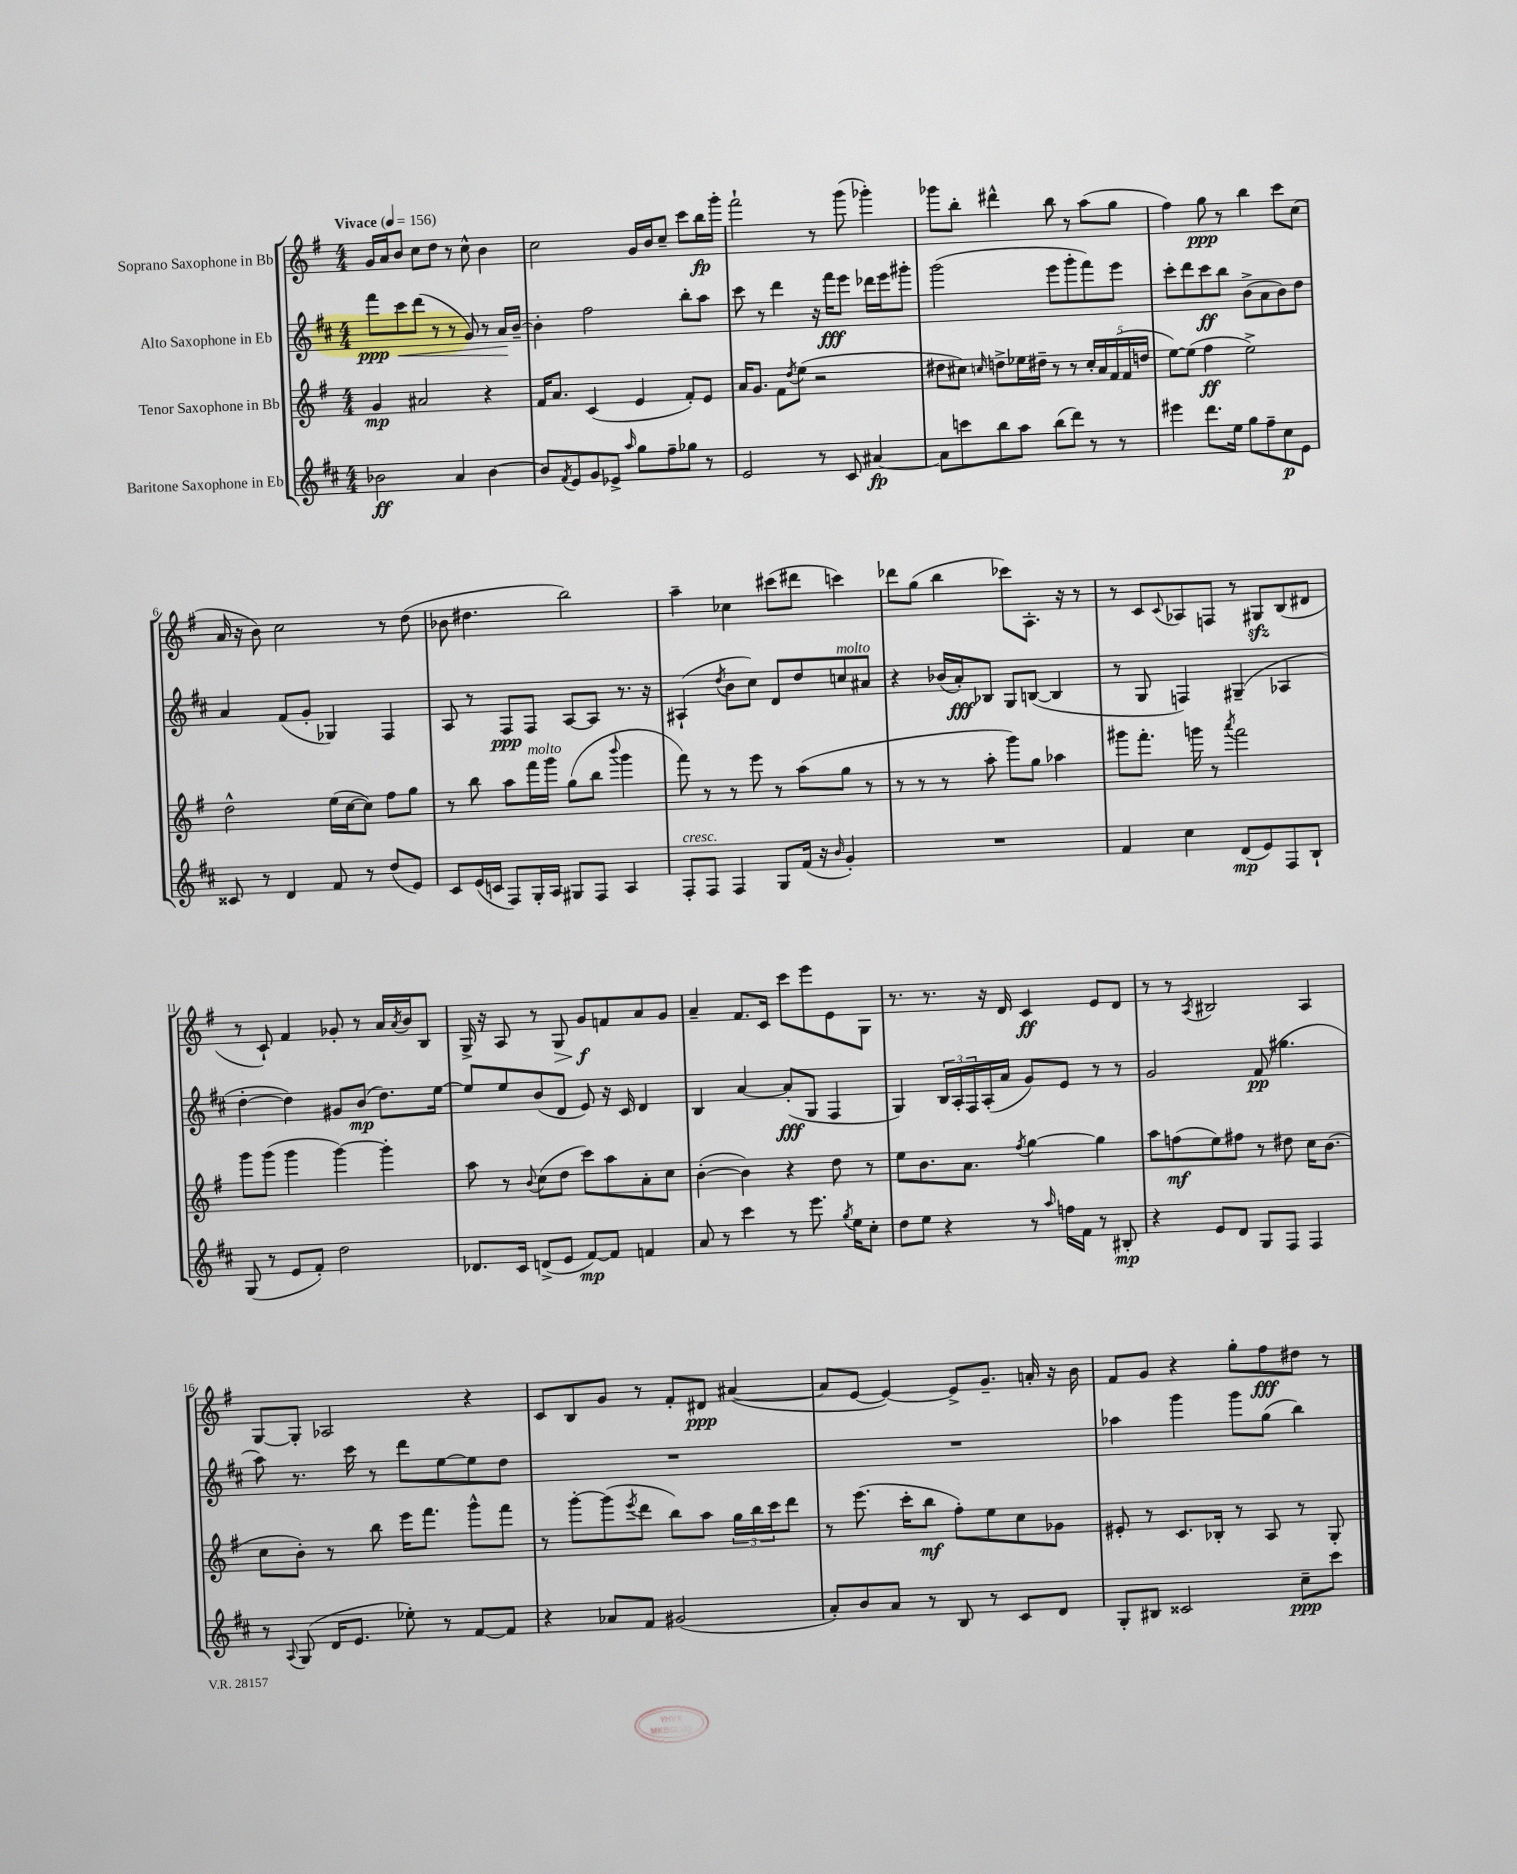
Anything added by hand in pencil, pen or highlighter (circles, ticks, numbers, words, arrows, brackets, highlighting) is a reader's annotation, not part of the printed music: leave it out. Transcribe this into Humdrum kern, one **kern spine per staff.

**kern	**kern	**kern	**kern
*staff4	*staff3	*staff2	*staff1
*clefG2	*clefG2	*clefG2	*clefG2
*k[f#c#]	*k[f#]	*k[f#c#]	*k[f#]
*M4/4	*M4/4	*M4/4	*M4/4
*MM156	*MM156	*MM156	*MM156
2b-	4g	8fff#	16g
.	.	.	16a
.	.	8ccc#	8b
.	2a#	(8ddd	8cc
.	.	8r	8dd
4a	.	8r	8r
.	.	8g)	8cc^^
[4b-	4r	8r	4b
.	.	16a	.
.	.	[16b~	.
=	=	=	=
8b-]	16f#	4b']	2cc
.	8.a	.	.
8qf#	.	.	.
8e	.	.	.
8g	(4c	2ff#	.
8e-^	.	.	.
16qqaa	.	.	.
8gg	4e	.	16g
.	.	.	16b
8ff#~	.	.	8cc~
8gg-	8f#')	8bb'	8ccc
8r	8e	8aa	16bb
.	.	.	16ggg'
=	=	=	=
2e	16a	8ccc#	2fff#`
.	8.g	.	.
.	.	8r	.
.	8f#	4ddd	.
.	8qdd	.	.
.	(8ee	.	.
8r	2r	16r	8r
.	.	16fff#	.
8c#	.	8eee	(8ggg
[4a#	.	16ddd-	4ggg-')
.	.	16eee	.
.	.	8ggg#'	.
=	=	=	=
8a#]	8dd#	(2ggg	8ggg-
8ccc	8cc#)	.	8bb'
.	16qqcc	.	.
8bb	8dd^	.	4ddd#^^
8aa	16ee-	.	.
.	16dd#~	.	.
(8bb	8r	8eee	8bb
8ddd)	8r	8ggg'	8r
8r	20cc'	8fff#)	(8aa
.	20a	.	.
.	(20f#	.	.
8r	.	8eee	8gg
.	20f#	.	.
.	20dd	.	.
=	=	=	=
4eee#	[8ee)	8ccc#'	4ff#)
.	(8ee]	8ddd	.
8.ddd	4ff#	8ccc#	8gg
.	.	8bb	8r
16ee	.	.	.
8gg	2ee^)	(8b^	4bb
8ff#~	.	8a	.
8cc#	.	8b)	8ccc
8e	.	8dd	(8cc
=	=	=	=
8c##	2dd^^	4a	16a
.	.	.	16r
8r	.	.	8b)
4d	.	(8f#	2cc
.	.	8g'	.
8f#	(16ee	4G-)	.
.	[16cc	.	.
8r	8cc])	.	.
(8dd	8ff#	4F#	8r
8e)	8gg	.	(8dd
=	=	=	=
8c#	8r	8A	8b-
(16e	8bb	8r	4.dd#
16c	.	.	.
8F#)	8aa	8F#	.
16G'	16fff#	8F#	.
16A	16ggg	.	.
8G#	(8gg	[8A	2bb)
8F#	8bb	8A]	.
.	8qqbbb	.	.
4A	4ggg	8.r	.
.	.	16r	.
=	=	=	=
8F#'	8fff#)	(4A#`	4aa~
8F#	8r	.	.
.	.	8qdd	.
4F#	8r	8b	4cc-
.	8eee	8cc#)	.
8G	8r	8d	(8ccc#
(16f#	(8aa	8dd	8ddd#
16r	.	.	.
16qqb	.	.	.
4g')	8gg	8cc	4ccc)
.	8r	8a#	.
=	=	=	=
1r	8r	4r	8ddd-
.	8r	.	(8gg
.	8r	(16b-	4bb
.	.	16a')	.
.	8aa'	8B-	.
.	8ggg)	8G	8ccc-)
.	8gg	([8B	8.A'
.	4aa-	4B]	.
.	.	.	16r
.	.	.	8r
=	=	=	=
4f#	8ggg#	8r	8r
.	8.fff#'	8G	8c
.	.	.	8qqc
4cc#	.	4F)	8A-
.	16ggg	.	.
.	8r	.	8F
.	8qaaa	.	.
(8d	2fff#	(4G#~	8r
8e)	.	.	8G#
8F#	.	4A-	(8B
8B`	.	.	8d#
=	=	=	=
(8G	8ggg	[4dd'	8r
8r	(8ggg	.	8c`)
8e	4ggg	4dd])	4f#
8f#')	.	.	.
2dd	[4ggg)	8g#	8g-'
.	.	(8b	8r
.	4ggg']	8.dd)	16a
.	.	.	8qa
.	.	.	16b
.	.	.	8B
.	.	[16ee	.
=	=	=	=
8.d-	8aa	8ee]	16G^
.	.	.	16r
.	8r	8ee	8A
16c#	.	.	.
.	8qqb	.	.
(8d^	(8cc	(8b	8r
8e	8dd	8d	8G
[8f#)	8ccc)	8e)	8g
8f#]	8aa	16r	8f
.	.	16c#	.
4f	8a'	4d	8a
.	8cc	.	8g
=	=	=	=
8a	([4b'	4B	4a~
8r	.	.	.
4ccc#	4b])	[4a	8.f#
.	.	.	16c
8r	4r	(8a']	8ccc
8.eee	.	8G	8eee
.	8dd	4F#	8e
8qgg	.	.	.
16ee	.	.	.
8cc#'	8r	.	8G
=	=	=	=
8dd	8ee	4G)	8.r
8ee	8.b	.	.
.	.	.	8.r
4r	.	24B	.
.	.	24A'	.
.	8.a	.	.
.	.	24F#	.
.	.	(16A'	16r
.	.	16a	16d
.	8qff#	.	.
8r	[4gg	8g)	4c
16qqaa	.	.	.
16ff	.	8e	.
16f#	.	.	.
8r	4gg]	8r	8e
8B#'	.	8r	8d
=	=	=	=
4r	8aa	2g	8r
.	(8ff	.	8r
.	.	.	8qA
8e	8ee)	.	2B#
8d	8ff#	.	.
8G	8r	(8f#	.
8F#	8dd#	4.gg#	.
4F#	16cc	.	4A
.	(8.b	.	.
=	=	=	=
8r	8cc	8aa)	[8G
8qqA	.	.	.
(8G	8b')	8.r	8G']
16d	8r	.	2A-
8.e	.	16ccc#	.
.	8bb	8r	.
8ee-')	16eee	8ddd	.
.	8.fff#	.	.
8r	.	[8ee	.
[8f#	8ggg^^	8ee]	4r
8f#]	8fff#	8dd	.
=	=	=	=
4r	8r	1r	8c
.	[8ggg'	.	8B
8a-	(8ggg]	.	8g
.	8qeee	.	.
8f#	8ddd	.	8r
(2g#	8bb)	.	8f#'
.	8aa	.	8d#
.	24gg	.	([4a#
.	24bb	.	.
.	24ccc	.	.
.	8ddd	.	.
=	=	=	=
8a')	8r	1r	8a#]
8b	(8.eee	.	[8e
8a	.	.	4e_)
.	16ccc'	.	.
8r	8bb	.	.
8B	8ff#')	.	8e^]
8r	8ee	.	8.g~
8c#	8cc	.	.
.	.	.	16a'
8d	8g-	.	16r
.	.	.	16b
=	=	=	=
8G'	8e#'	4aa-	8f#
8B#	8r	.	8g
2c##	8.c	4ggg	4r
.	16B-'	.	.
.	8r	8ggg	8gg'
.	8A	(8gg	8ff#
8cc#~	8r	4bb)	8dd#
8ccc#	8G'	.	8r
==	==	==	==
*-	*-	*-	*-
